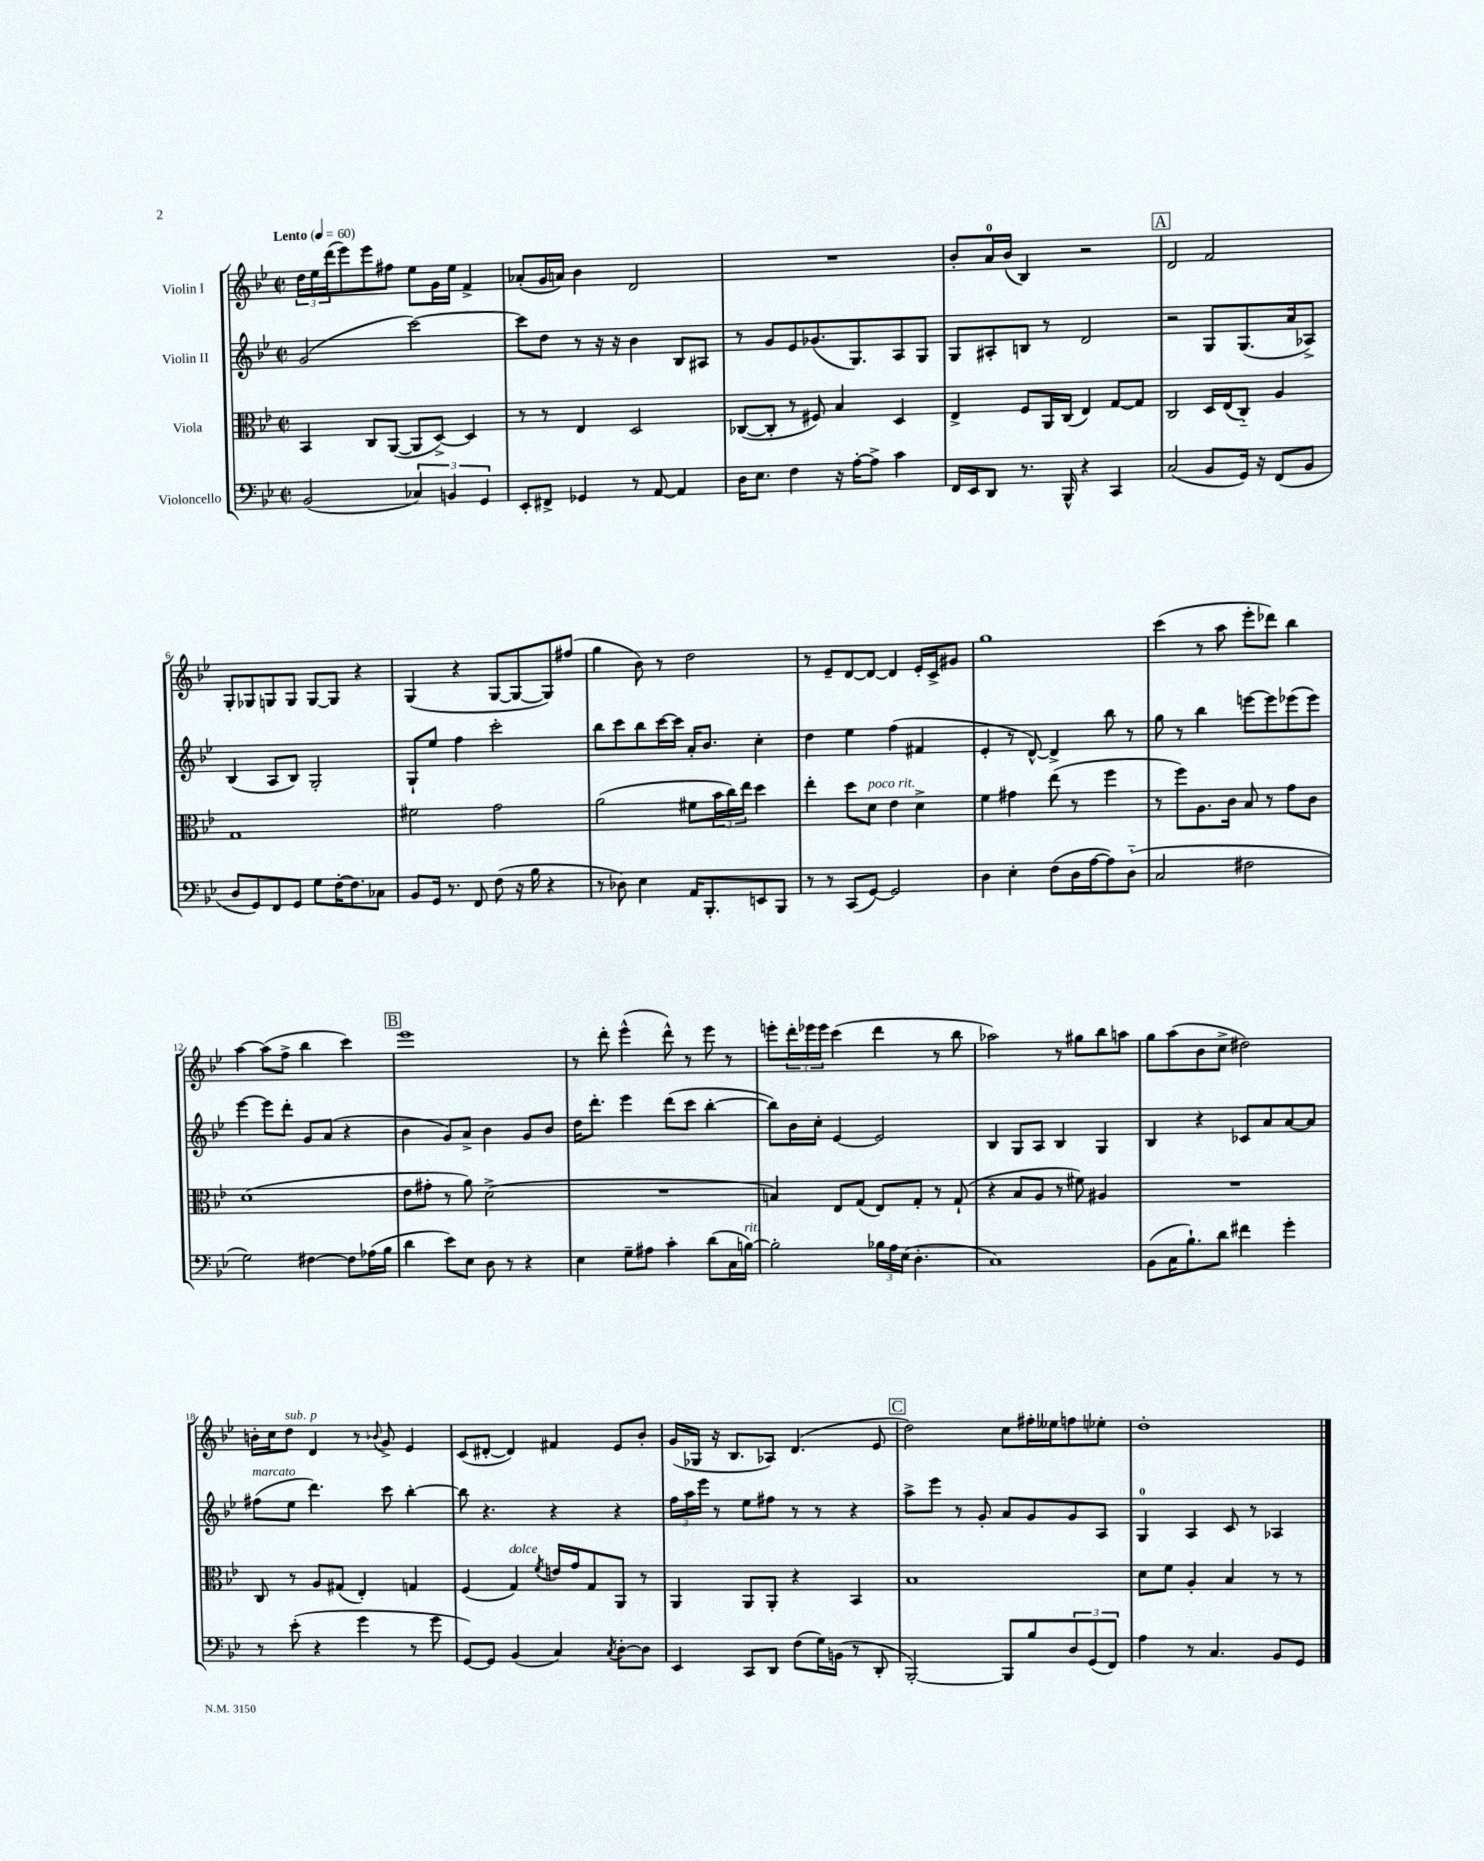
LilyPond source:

<<
\new StaffGroup <<
\new Staff = "s0" \with { instrumentName = "Violin I" } {
    \clef treble \key bes \major \defaultTimeSignature \time 2/2 \tempo "Lento" 4 = 60
    \tuplet 3/2 { d''16 ees''16 d'''16( } ees'''8) ees'''8 fis''8 ees''8 g'16 ees''16 f'4-> |
    aes'8-.( g'16 a'16) bes'4 d'2 |
    R1 |
    bes'8-. a'16-0 bes'16( bes4) r2 |
    \mark \markup { \box "A" } d'2 f'2 |
    g8-. ges8 g8 g8 g8~ g8 r4 |
    g4( r4 g8~ g8~ g8) fis''8( |
    g''4 bes'8) r8 d''2 |
    r8 ees'8-- d'8~ d'8~ d'4 ees'16-. c'16-> gis'8 |
    g''1 |
    c'''4( r8 a''8 ees'''8-. des'''8) bes''4 |
    a''4~ a''8( f''8-> bes''4 c'''4) |
    \mark \markup { \box "B" } ees'''1 |
    r8 d'''8-. ees'''4-^( d'''8-^) r8 ees'''8 r8 |
    e'''8-. \tuplet 3/2 { d'''16-. ees'''16 ees'''16 } c'''4( d'''4 r8 bes''8 |
    aes''2) r8 gis''8 bes''8 a''8 |
    g''8 a''8( bes'8 c''8-> dis''2) |
    b'16-. c''16 d''8^\markup { \italic "sub. p" } d'4 r8 \appoggiatura { bes'8 } g'8-> ees'4 |
    c'8( dis'8~-. dis'4) fis'4 ees'8 bes'8-. |
    g'16( ges16 r16 bes8. aes8) d'4.( ees'8 |
    \mark \markup { \box "C" } d''2) c''8 fis''16-. eeses''16 f''8 ees''8-. |
    d''1-. \bar "|." |
}
\new Staff = "s1" \with { instrumentName = "Violin II" } {
    \clef treble \key bes \major \defaultTimeSignature \time 2/2
    g'2( c'''2~) |
    c'''8 d''8 r8 r16 r16 bes'4 bes8 ais8 |
    r8 g'8 ees'8 ges'8.( g8.) a8 g8 |
    g8 ais8-. b8 r8 d'2 |
    \mark \markup { \box "A" } r2 g8 g8.( a'16 aes8->) |
    bes4( a8 bes8) g2-. |
    g8-! ees''8 f''4 c'''2-. |
    bes''8 c'''8 bes''8 c'''16~ c'''16 a'16-. bes'8. c''4-. |
    d''4 ees''4 f''4( fis'4 |
    ees'4-. r8 d'8~-^) d'4-> bes''8 r8 |
    g''8 r8 bes''4 e'''8~ e'''8 ees'''8( ees'''8) |
    ees'''4~ ees'''8 d'''8-. g'8 a'8( r4 |
    \mark \markup { \box "B" } bes'4 g'8) a'8-> bes'4 g'8 bes'8 |
    d''16 d'''8.-. ees'''4 d'''8( c'''8 bes''4~-. |
    bes''8) bes'16 c''16-. ees'4~ ees'2 |
    bes4 g8 a8 bes4 g4 |
    bes4 r4 ces'8 a'8 a'8~ a'8 |
    fis''8^\markup { \italic "marcato" }( ees''8 d'''4.) c'''8 bes''4~-. |
    bes''8 r4. r4 r4 |
    \tuplet 3/2 { f''16 a''16 ees'''16 } r8 ees''8 fis''8 r8 r8 r4 |
    \mark \markup { \box "C" } a''8-> ees'''8 r8 g'8-. a'8 g'8 g'8 a8 |
    g4-0 a4 c'8 r8 aes4 \bar "|." |
}
\new Staff = "s2" \with { instrumentName = "Viola" } {
    \clef alto \key bes \major \defaultTimeSignature \time 2/2
    bes,4 c8 a,8~( a,8 d8~->) d4 |
    r8 r8 ees4 d2 |
    ces8~( ces8-. r8 fis8) bes4 d4 |
    ees4-> f8 a,16 c16( ees4) g8~ g8 |
    \mark \markup { \box "A" } c2 d16 ees16( c8-_) a4 |
    g1 |
    fis'2 g'2 |
    a'2( fis'8 \tuplet 3/2 { bes'16 c''16) ees''16 } d''4 |
    ees''4-. d''8 d'8^\markup { \italic "poco rit." } ees'4 d'4-> |
    f'4 gis'4 ees''8( r8 f''4 |
    r8 f''8) a8. c'16 bes8 r8 g'8 c'8 |
    d'1( |
    \mark \markup { \box "B" } ees'8 gis'8-. r8 a'8) d'2->( |
    R1 |
    b4) ees8 g8( ees8) g8-. r8 g8-!( |
    r4 bes8 a8 r8 fis'8) ais4 |
    R1 |
    c8 r8 a8 gis8( ees4-.) g4 |
    f4( g4^\markup { \italic "dolce" }) \acciaccatura { f'8 } e'16 g'16 g8 a,8 r8 |
    a,4 a,8 a,8-. r4 bes,4 |
    \mark \markup { \box "C" } bes1 |
    d'8 f'8 a4-. bes4 r8 r8 \bar "|." |
}
\new Staff = "s3" \with { instrumentName = "Violoncello" } {
    \clef bass \key bes \major \defaultTimeSignature \time 2/2
    bes,2( \tuplet 3/2 { ces4) b,4 g,4 } |
    ees,8-. fis,8-> ges,4 r8 a,8~ a,4 |
    d16 ees8. f4 r16 a16~-. a8-> c'4 |
    f,16 ees,16 d,8 r8. bes,,16-^ r4 c,4 |
    \mark \markup { \box "A" } c2( bes,8 g,16) r16 f,8( bes,8 |
    d8 g,8) f,8 g,8 g8 f16~-. f8. ces8 |
    bes,8 g,16 r8. f,8 f8( r16 bes16 r4 |
    r8 des8) ees4 a,16 bes,,8.-. e,8 bes,,8 |
    r8 r8 c,8( g,8~) g,2 |
    d4 ees4-. f8( d16 a16~ a8) d8-_( |
    c2 fis2 |
    g2) fis4~ fis8 aes16( bes16 |
    \mark \markup { \box "B" } d'4 ees'8) ees8 d8 r8 r4 |
    ees4 g8-- ais8 c'4-. d'8( c16 b16~^\markup { \italic "rit." }) |
    b2-. \tuplet 3/2 { bes16 a16 ees16( } d4.-. |
    c1) |
    bes,8( c16 bes8.-!) d'8 fis'4 g'4-. |
    r8 ees'8-.( r4 g'4 r8 g'8 |
    g,8~) g,8 bes,4( c4) \acciaccatura { c8 } d8~-. d8 |
    ees,4 c,8 d,8 f8( g16) b,16( r8 d,8-. |
    \mark \markup { \box "C" } bes,,2~-.) bes,,8 bes8 \tuplet 3/2 { d8 g,8( f,8) } |
    a4 r8 c4. bes,8 g,8 \bar "|." |
}
>>
>>
